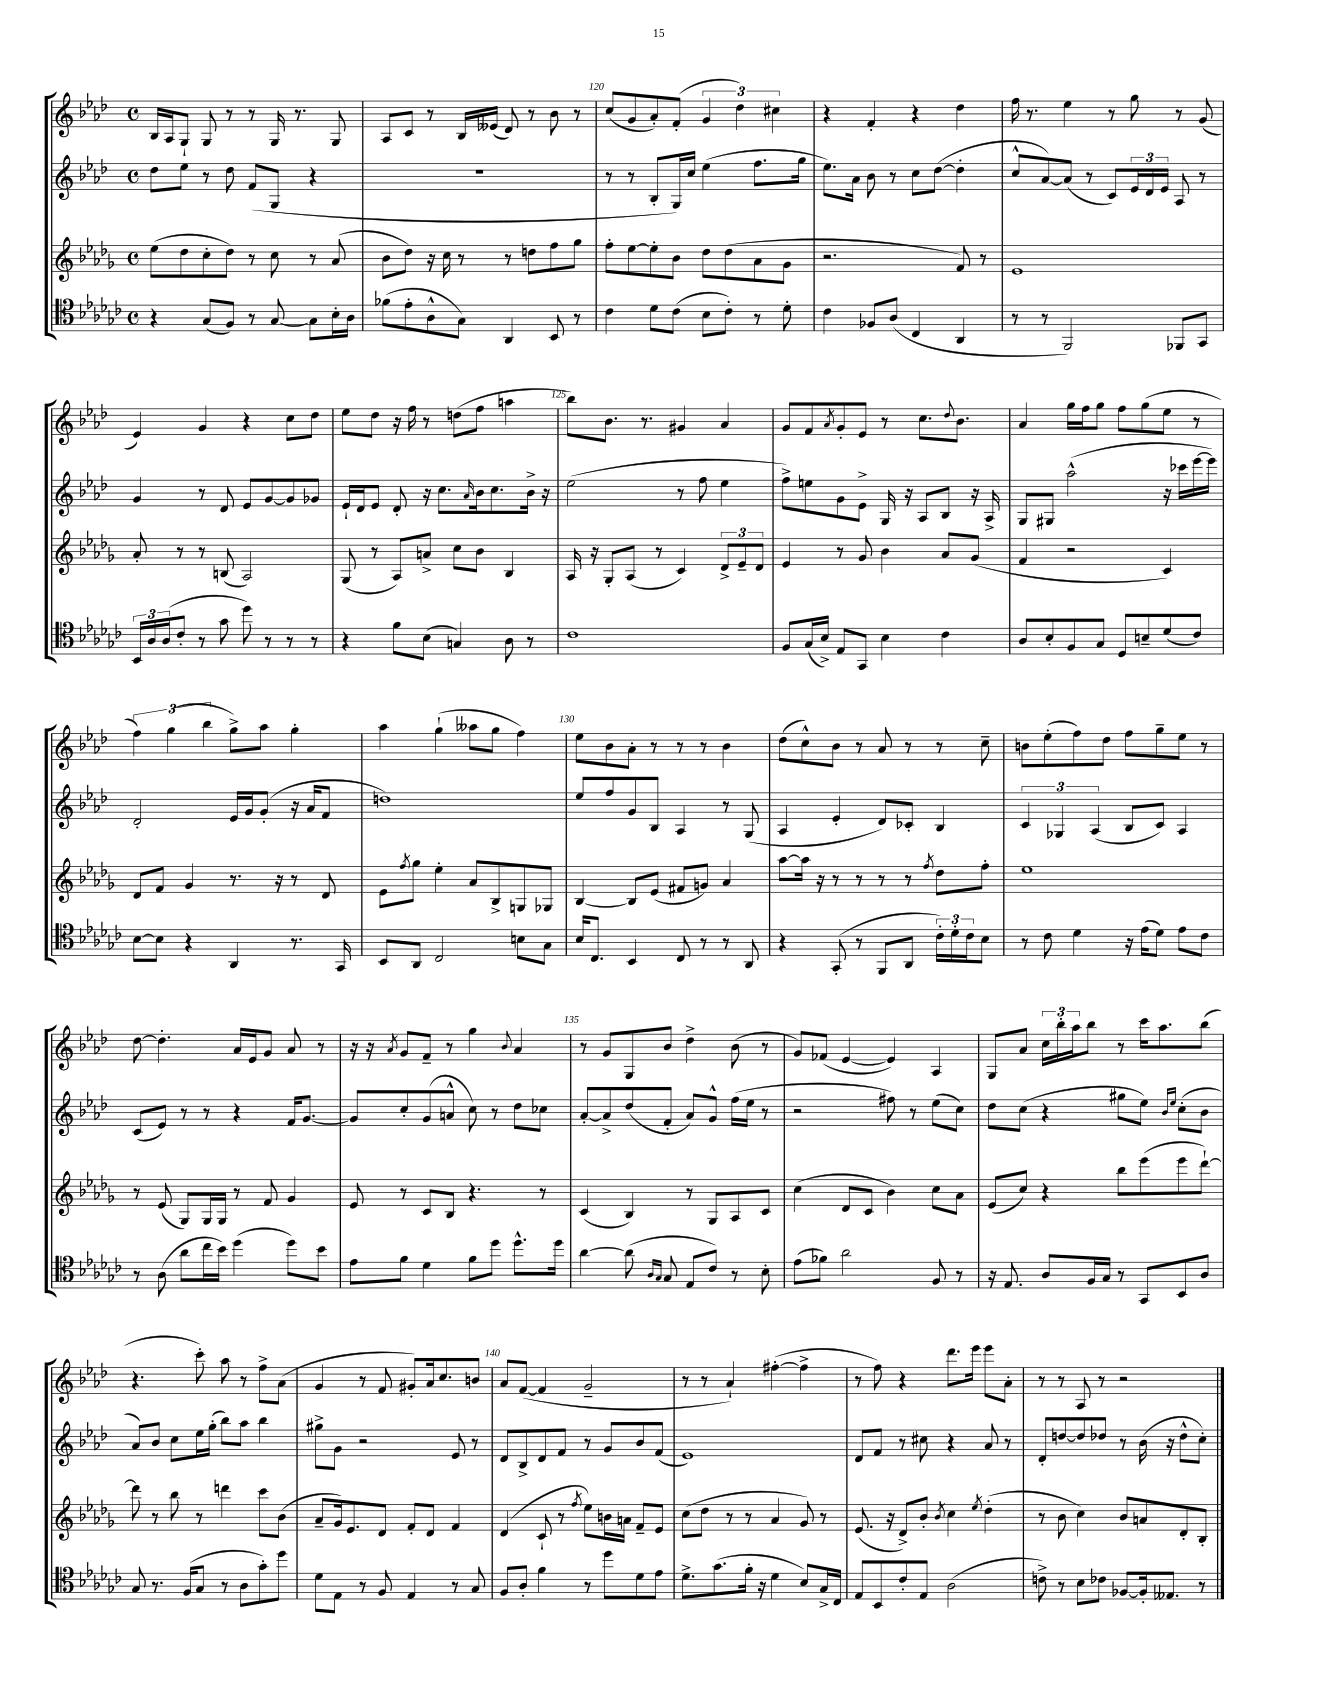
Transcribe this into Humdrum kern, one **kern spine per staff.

**kern	**kern	**kern	**kern
*staff4	*staff3	*staff2	*staff1
*clefC4	*clefG2	*clefG2	*clefG2
*k[b-e-a-d-g-c-]	*k[b-e-a-d-g-]	*k[b-e-a-d-]	*k[b-e-a-d-]
*M4/4	*M4/4	*M4/4	*M4/4
*met(c)	*met(c)	*met(c)	*met(c)
4r	(8ee-	8dd-	16B-
.	.	.	16A-
.	8dd-	8ee-	8G`
(8G-	8cc'	8r	8G
8F)	8dd-)	8dd-	8r
8r	8r	(8f	8r
[8G-	8cc	8G	16G
.	.	.	8.r
8G-]	8r	4r	.
16B-'	(8a-	.	8G
16A-	.	.	.
=	=	=	=
(8f-	8b-	1r	8A-
8e-'	8dd-)	.	8c
8A-^^	16r	.	8r
.	16cc	.	.
8G-)	8r	.	16B-
.	.	.	(16e--
4AA-	8r	.	8d-)
.	8dd	.	8r
8BB-	8ff	.	8b-
8r	8gg-	.	8r
=	=	=	=
4c-	8ff'	8r	(8cc
.	[8ee-	8r	8g
8d-	8ee-']	8B-'	8a-')
(8c-	8b-	16G)	(8f'
.	.	16cc	.
8B-	8dd-	(4ee-	6g
8c-')	(8dd-	.	.
.	.	.	6dd-)
8r	8a-	8.ff	.
.	.	.	6cc#
8d-'	8g-	.	.
.	.	16gg	.
=	=	=	=
4c-	2.r	8.ee-)	4r
.	.	16a-	.
8F-	.	8b-	4f'
(8A-	.	8r	.
4C-	.	8cc	4r
.	.	([8dd-	.
4AA-	8f)	4dd-']	4dd-
.	8r	.	.
=	=	=	=
8r	1e-	8cc^^	16ff
.	.	.	8.r
8r	.	[8a-)	.
2FF)	.	(8a-]	4ee-
.	.	8r	.
.	.	8c)	8r
.	.	24e-	8gg
.	.	24d-	.
.	.	24e-	.
8FF-	.	8A-	8r
8GG-	.	8r	(8g
=	=	=	=
24BB-	8a-'	4g	4e-)
24A-	.	.	.
(24A-	.	.	.
8c-'	8r	.	.
8r	8r	8r	4g
8g-	(8B	8d-	.
8dd-)	2A-)	8e-	4r
8r	.	[8g	.
8r	.	8g]	8cc
8r	.	8g-	8dd-
=	=	=	=
4r	(8G-	16e-`	8ee-
.	.	16d-	.
.	8r	8e-	8dd-
8f	8A-)	8d-'	16r
.	.	.	16ff
(8B-	8a^	16r	8r
.	.	8.cc	.
4G)	8cc	.	(8dd
.	.	16qqa-	.
.	8b-	16b-	8ff
.	.	8.cc	.
8A-	4B-	.	4aa
8r	.	16b-^	.
.	.	16r	.
=	=	=	=
1c-	16A-	(2ee-	8bb-)
.	16r	.	.
.	8G-'	.	8.b-
.	(8A-	.	.
.	.	.	8.r
.	8r	.	.
.	4c)	8r	4g#
.	.	8ff	.
.	12d-^	4ee-	4a-
.	12e-~	.	.
.	12d-	.	.
=	=	=	=
8F	4e-	8ff^)	8g
(16G-	.	8ee	8f
16B-^)	.	.	.
.	.	.	8qa-
8E-	8r	8g	8g'
8GG-	8g-	8e-^	8e-
4B-	4b-	16G	8r
.	.	16r	.
.	.	8A-	8.cc
4c-	8a-	8B-	.
.	.	.	8qqdd-
.	.	.	8.b-
.	(8g-	16r	.
.	.	16A-^	.
=	=	=	=
8A-	4f	8G	4a-
8B-'	.	8G#	.
8F	2r	(2aa-^^	16gg
.	.	.	16ff
8G-	.	.	8gg
8D-	.	.	8ff
8B~	.	.	(8gg
(8d-	4c)	16r	8ee-
.	.	16ccc-	.
8c-)	.	[16eee-	8r
.	.	16eee-])	.
=	=	=	=
[8B-	8d-	2d-'	6ff)
8B-]	8f	.	.
.	.	.	(6gg
4r	4g-	.	.
.	.	.	6bb-
4AA-	8.r	16e-	8gg^)
.	.	16g	.
.	.	(8g'	8aa-
.	16r	.	.
8.r	8r	16r	4gg'
.	.	16a-	.
.	8d-	8f	.
16GG-	.	.	.
=	=	=	=
8BB-	8e-	1dd)	4aa-
.	8qff	.	.
8AA-	8gg-	.	.
2C-	4ee-'	.	(4gg`
.	8a-	.	8aa--
.	8B-^	.	8gg
8B	8G	.	4ff)
8G-	8G-	.	.
=	=	=	=
16B-	[4B-	8ee-	8ee-
8.C-	.	.	.
.	.	8ff	8b-
4BB-	8B-]	8g	8a-'
.	(8e-	8B-	8r
8C-	8f#	4A-	8r
8r	8g)	.	8r
8r	4a-	8r	4b-
8AA-	.	(8G	.
=	=	=	=
4r	[8aa-	4A-	(8dd-
.	16aa-]	.	8cc^^)
.	16r	.	.
(8GG-'	8r	4e-'	8b-
8r	8r	.	8r
8FF	8r	8d-)	8a-
8AA-	8r	8c-'	8r
.	8qff	.	.
24c-')	8dd-	4B-	8r
24d-'	.	.	.
24c-	.	.	.
8B-	8ff'	.	8cc~
=	=	=	=
8r	1ee-	6c	8b
8c-	.	.	(8ee-'
.	.	6G-	.
4d-	.	.	8ff)
.	.	(6A-	.
.	.	.	8dd-
16r	.	8B-	8ff
(16e-	.	.	.
8d-)	.	8c)	8gg~
8e-	.	4A-	8ee-
8c-	.	.	8r
=	=	=	=
8r	8r	(8c	[8dd-
(8A-	(8e-	8e-)	4.dd-']
8a-	8G-)	8r	.
16cc-	16G-	8r	.
16b-)	16G-	.	.
(4dd-	8r	4r	16a-
.	.	.	16e-
.	8f	.	8g
8dd-)	4g-	16f	8a-
.	.	[8.g	.
8b-	.	.	8r
=	=	=	=
8e-	8e-	8g]	16r
.	.	.	16r
.	.	.	8qa-
8f	8r	8cc'	8g
4d-	8c	(8g	8f~
.	8B-	8a^^	8r
8f	4.r	8cc)	4gg
8dd-	.	8r	.
.	.	.	8qqb-
8.dd-^^	.	8dd-	4a-
.	8r	8cc-	.
16dd-	.	.	.
=	=	=	=
[4a-	(4c	[8a-'	8r
.	.	8a-^]	8g
(8a-]	4B-)	(8dd-	8G
16qqA-	.	.	.
16qqG-	.	.	.
8G-	.	8f'	8b-
8E-	8r	8a-)	4dd-^
8c-)	8G-	8g^^	.
8r	8A-	(16ff	(8b-
.	.	16ee-	.
8B-'	8c	8r	8r
=	=	=	=
(8e-	(4cc	2r	8g)
8f-)	.	.	(8f-
2a-	8d-	.	[4e-
.	8c	.	.
.	4b-)	8ff#)	4e-])
.	.	8r	.
8F	8cc	(8ee-	4A-
8r	8a-	8cc)	.
=	=	=	=
16r	(8e-	8dd-	8G
8.E-	.	.	.
.	8cc)	(8cc	8a-
8A-	4r	4r	24cc
.	.	.	24bb-'
.	.	.	24aa-
16F	.	.	8bb-
16G-	.	.	.
8r	8bb-	8gg#	8r
8GG-	(8eee-	8ee-)	16ccc
.	.	.	8.aa-
.	.	16qqb-	.
.	.	16qqee-	.
8BB-	8eee-	(8cc'	.
8A-	[8ddd-`)	8b-	(8bb-
=	=	=	=
8G-	8ddd-]	8a-)	4.r
8.r	8r	8b-	.
.	8bb-	8cc	.
(16F	.	.	.
8G-	8r	16ee-	8ccc')
.	.	(16gg'	.
8r	4ddd	8bb-)	8aa-
8A-	.	8aa-	8r
8g-')	8ccc	4bb-	8ff^
8dd-	(8b-	.	(8a-
=	=	=	=
8d-	8a-~	8gg#^	4g
8E-	16g-)	8g	.
.	8.e-	.	.
8r	.	2r	8r
8F	8d-	.	8f
4E-	8f'	.	8g#')
.	8d-	.	16a-
.	.	.	8.cc
8r	4f	8e-	.
8G-	.	8r	8b
=	=	=	=
8F	(4d-	8d-	8a-
8A-'	.	8B-^	([8f
4f	8c`	8d-	4f]
.	8r	8f	.
.	8qff	.	.
8r	8ee-)	8r	2g~
8dd-	16b	8g	.
.	16a	.	.
8d-	8f~	8b-	.
8e-	8e-	(8f	.
=	=	=	=
8.d-^	(8cc	1e-)	8r
.	8dd-	.	8r
(8.g-	.	.	.
.	8r	.	4a-`)
16f'	8r	.	.
16r	.	.	.
4d-	4a-	.	([4ff#'
8B-)	8g-)	.	4ff#^]
16G-^	8r	.	.
16C-	.	.	.
=	=	=	=
8E-	(8.e-	8d-	8r
8BB-	.	8f	8ff)
.	16r	.	.
8c-'	8d-^)	8r	4r
8E-	8b-'	8cc#	.
.	8qb-	.	.
(2A-	4cc	4r	8.ddd-
.	.	.	16eee-
.	8qee-	.	.
.	(4dd-'	8a-	8eee-
.	.	8r	8a-'
=	=	=	=
8c^)	8r	8d-'	8r
8r	8b-	[8dd	8r
8B-	4cc)	8dd]	8A-
8c-	.	8dd-	8r
[8F-	8b-	8r	2r
16F-']	8a	(16b-	.
8.E--	.	16r	.
.	8d-'	8dd-^^	.
8r	8B-'	8cc')	.
==	==	==	==
*-	*-	*-	*-
